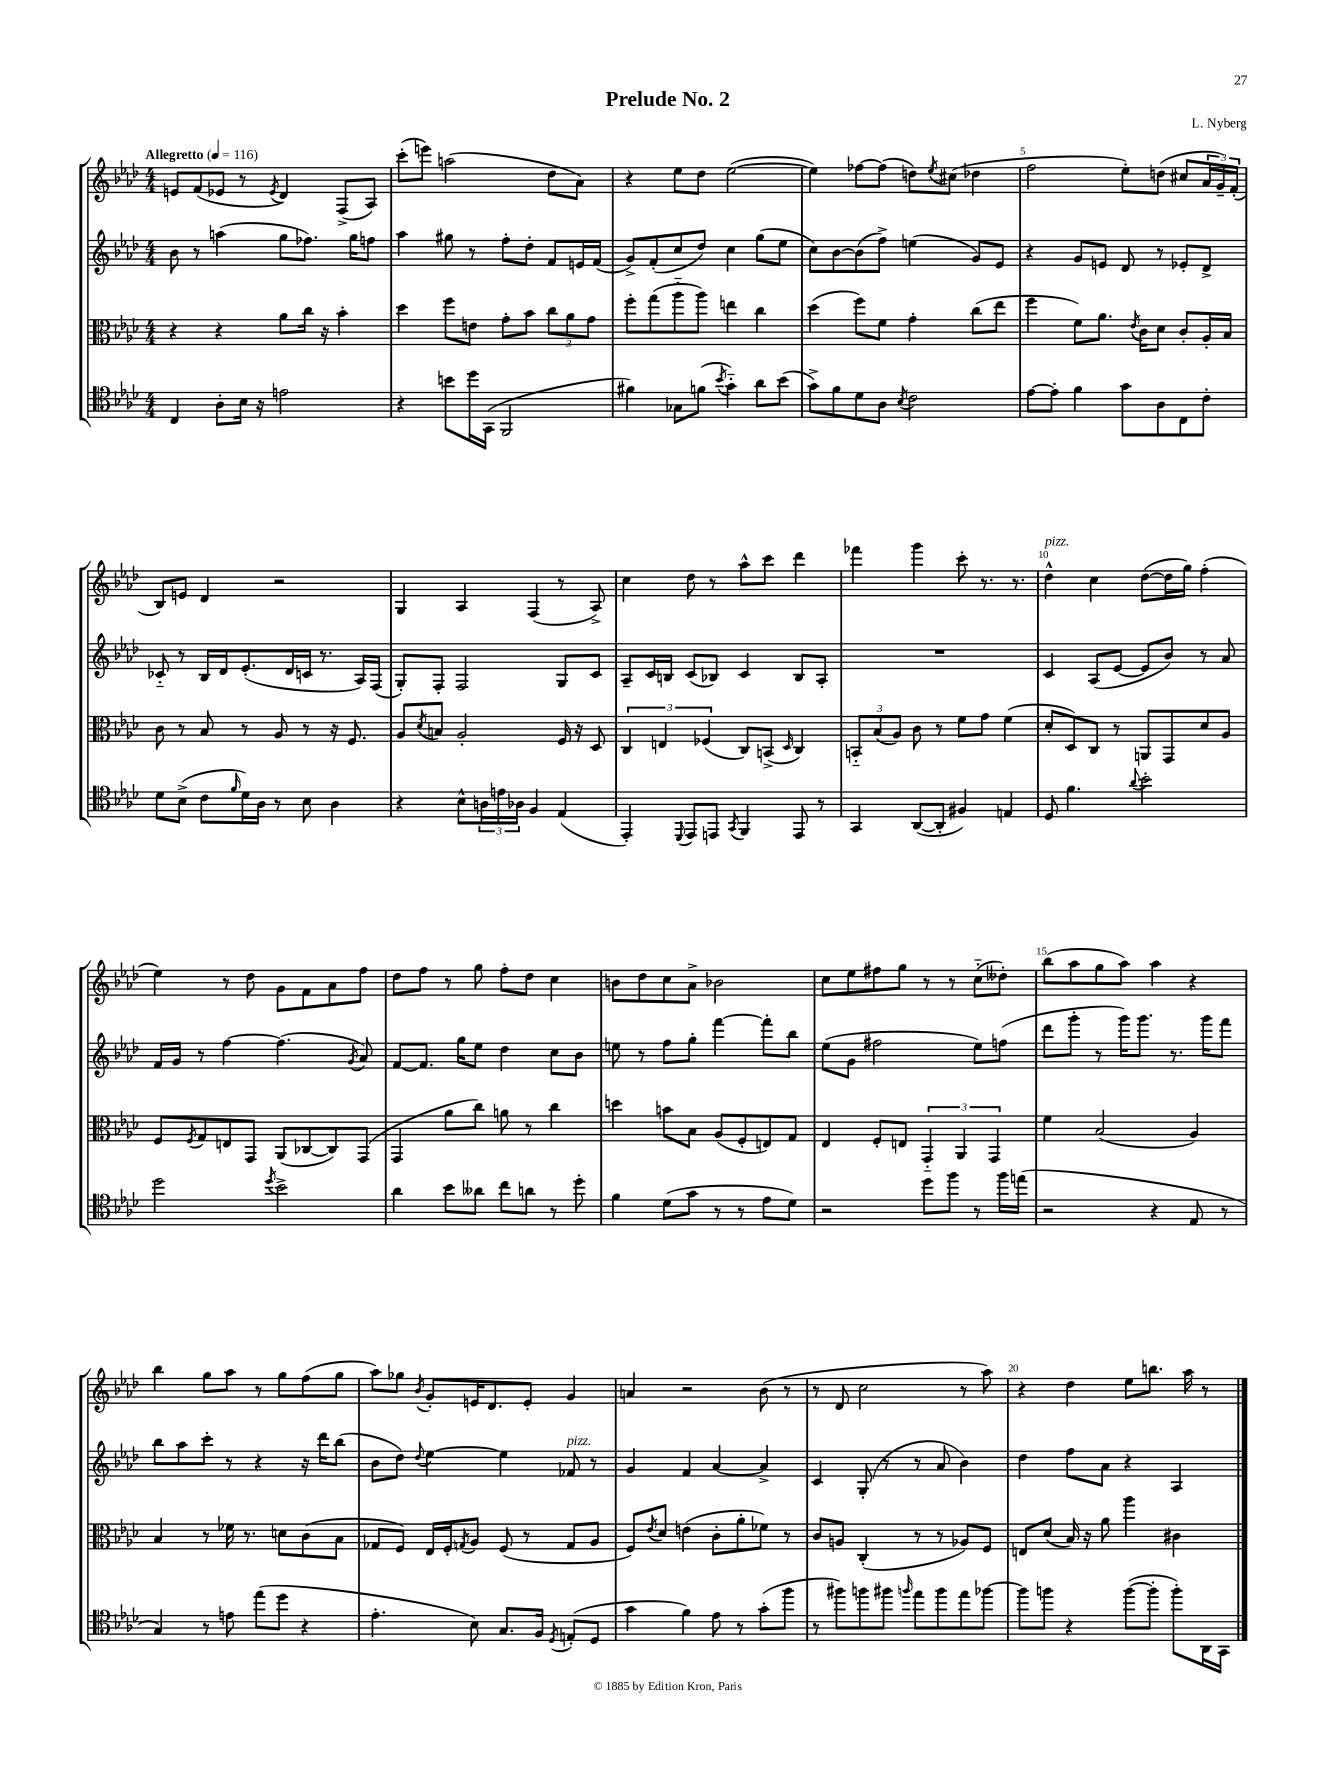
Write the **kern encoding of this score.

**kern	**kern	**kern	**kern
*staff4	*staff3	*staff2	*staff1
*clefC4	*clefC3	*clefG2	*clefG2
*k[b-e-a-d-]	*k[b-e-a-d-]	*k[b-e-a-d-]	*k[b-e-a-d-]
*M4/4	*M4/4	*M4/4	*M4/4
*MM116	*MM116	*MM116	*MM116
4C	4r	8b-	8e
.	.	8r	(8f
8A-'	4r	(4aa	8e-
16B-	.	.	8r
16r	.	.	.
.	.	.	8qe-
2e	8a-	8gg	4d-)
.	16cc	8.ff-)	.
.	16r	.	.
.	4b-'	.	(8F^
.	.	16gg	.
.	.	8ff	8A-)
=	=	=	=
4r	4dd-	4aa-	(8ccc'
.	.	.	8eee)
8b	8ff	8gg#	(2aa
16dd-	8e	8r	.
(16GG	.	.	.
2FF	8g'	8ff'	.
.	8b-	8dd-'	.
.	12cc	8f	8dd-
.	12a-	.	.
.	.	16e	8a-)
.	12g	.	.
.	.	(16f	.
=	=	=	=
4f#)	8ff'	8g^)	4r
.	(8gg	(8f'	.
8G-	8aa-'~	8cc	8ee-
(8f	8aa-)	8dd-)	8dd-
8qb-	.	.	.
4g'~)	4ee	4cc	([2ee-
8a-	4cc	(8gg	.
(8b-	.	8ee-	.
=	=	=	=
8g^)	(4dd-	8cc)	4ee-])
8f	.	[8b-	.
8d-	8ff)	(8b-]	[8ff-
8A-	8f	8ff^)	(8ff-]
8qB-	.	.	.
2c	4g'	(4ee	8dd)
.	.	.	8qee-
.	.	.	(8cc#
.	(8cc	8g)	4dd-
.	8ee-	8e-	.
=	=	=	=
[8e-	4ff	4r	2ff
8e-']	.	.	.
4f	8f)	8g	.
.	8.a-	8e	.
8g	.	8d-	8ee-')
.	8qe-	.	.
.	16c	.	.
8A-	8d-	8r	(8dd
8C	8c'	8e-'	8cc#
8c'	16A-'	8d-^	24a-
.	.	.	24g~)
.	16B-	.	.
.	.	.	(24f'
=	=	=	=
8d-	8c	8c-'~	8B-)
(8B-^	8r	8r	8e
8c	8B-	16B-	4d-
.	.	16d-	.
16qqf	.	.	.
16d-)	8r	(8.e-'	.
16A-	.	.	.
8r	8A-	.	2r
.	.	16d-	.
8B-	8r	16c	.
.	.	8.r	.
4A-	16r	.	.
.	8.F	.	.
.	.	16A-)	.
.	.	(16F	.
=	=	=	=
4r	8A-	8G')	4G
.	8qd-	.	.
.	8B	8F'	.
8B-^^	2A-'	2F	4A-
24A	.	.	.
24e	.	.	.
24A-	.	.	.
4F	.	.	(4F
(4E-	16F	8G	8r
.	16r	.	.
.	8D-	8c	8A-^)
=	=	=	=
4EE-')	6C	8A-~	4cc
.	.	16c	.
.	6E	.	.
.	.	16B	.
8qqDD-	.	.	.
8EE-	.	(8c	8dd-
.	(6F-	.	.
8EE	.	8B-)	8r
8qGG	.	.	.
4FF	8C)	4c	8aa-^^
.	(8BB^	.	8ccc
.	16qqD-	.	.
8EE	4C)	8B-	4ddd-
8r	.	8A-'	.
=	=	=	=
4GG	12BB'~	1r	4fff-
.	(12B-	.	.
.	12A-)	.	.
([8AA-	8c	.	4ggg
8AA-']	8r	.	.
4F#)	8f	.	8ccc'
.	8g	.	8.r
4E	(4f	.	.
.	.	.	8.r
=	=	=	=
8D-	8d-'	4c	4dd-^^
4.f	8D-)	.	.
.	8C	(8A-	4cc
.	8r	[8e-	.
8qqa-	.	.	.
2b-'	8AA	8e-]	([8dd-
.	8GG	8b-)	16dd-]
.	.	.	16gg)
.	8d-	8r	(4ff'
.	8A-	8a-	.
=	=	=	=
2dd-	8F	16f	4ee-)
.	.	16g	.
.	8qF	.	.
.	8G	8r	.
.	8E	[4ff	8r
.	8GG	.	8dd-
8qdd-	.	.	.
2b-^	(8AA-	(4.ff]	8g
.	[8C-	.	8f
.	8C-])	.	8a-
.	.	8qg	.
.	(8GG	8a-)	8ff
=	=	=	=
4a-	4GG	[8f	8dd-
.	.	8.f]	8ff
8b-	8a-	.	8r
.	.	16gg	.
8a--	8cc)	8ee-	8gg
8cc	8a	4dd-	8ff'
8a	8r	.	8dd-
8r	4cc	8cc	4cc
8dd-'	.	8b-	.
=	=	=	=
4f	4dd	8ee	8b
.	.	8r	8dd-
(8d-	8b	8ff	8cc
8g	8B-	8gg'	8a-^
8r	(8A-	[4fff	2b-
8r	8F'	.	.
8e-	8E)	8fff']	.
8d-)	8G	8bb-	.
=	=	=	=
2r	4E-	(8ee-	8cc
.	.	8g	8ee-
.	8F'	2ff#	8ff#
.	8E	.	8gg
8dd-	6GG'~	.	8r
8ff	.	.	8r
.	6AA-	.	.
8r	.	8ee-)	(8cc'~
.	6GG	.	.
16ff	.	(8ff	8dd--')
(16ee	.	.	.
=	=	=	=
2r	4f	8ddd-	(8bb-
.	.	8ggg'	8aa-
.	(2B-	8r	8gg
.	.	16ggg)	8aa-)
.	.	8.ggg	.
4r	.	.	4aa-
.	.	8.r	.
8E-	4A-)	.	4r
.	.	16ggg	.
8r	.	8fff	.
=	=	=	=
4G)	4B-	8bb-	4bb-
.	.	8aa-	.
8r	8r	8ccc'	8gg
8e	16f-	8r	8aa-
.	8.r	.	.
(8ee-	.	4r	8r
8dd-	8d	.	8gg
4r	(8c	16r	(8ff
.	.	16ddd-	.
.	8B-	(8bb-	8gg
=	=	=	=
4.e-'	8G-	8b-	8aa-)
.	8F)	8dd-)	8gg-
.	.	8qqdd-	8qb-
.	16E-	[4ee-	8g'
.	16F'	.	.
.	8qG	.	.
8B-)	8A-	.	16e
.	.	.	8.d-
8.G	(8F	4ee-]	.
.	8r	.	8e'
16F	.	.	.
8qD-	.	.	.
(8E'	8G	8f-	4g
8D-	8A-	8r	.
=	=	=	=
4g	8F)	4g	4a
.	8qe-	.	.
.	8d-	.	.
4f)	(4e	4f	2r
8e-	8c'	[4a-	.
8r	8a-'	.	.
(8g'	8f-)	4a-^]	(8b-
8ff	8r	.	8r
=	=	=	=
8r	8c	4c	8r
8ff#)	8A	.	8d-
8ff	(4C'	(8G'	2cc
8ff#	.	8r	.
16qqff	.	.	.
8ee-	8r	8r	.
8ff	8r	8a-	.
8ee-	8A-)	4b-)	8r
[8ff-	8F	.	8aa-)
=	=	=	=
8ff-]	8E	4dd-	4r
8ff	(8d-	.	.
4r	16B-)	8ff	4dd-
.	16r	.	.
.	8a-	8a-	.
([8ff	4aa-	4r	8ee-
8ff']	.	.	8.bb
8ff')	4c#	4A-	.
.	.	.	16aa-
16AA-	.	.	8r
16GG	.	.	.
==	==	==	==
*-	*-	*-	*-
